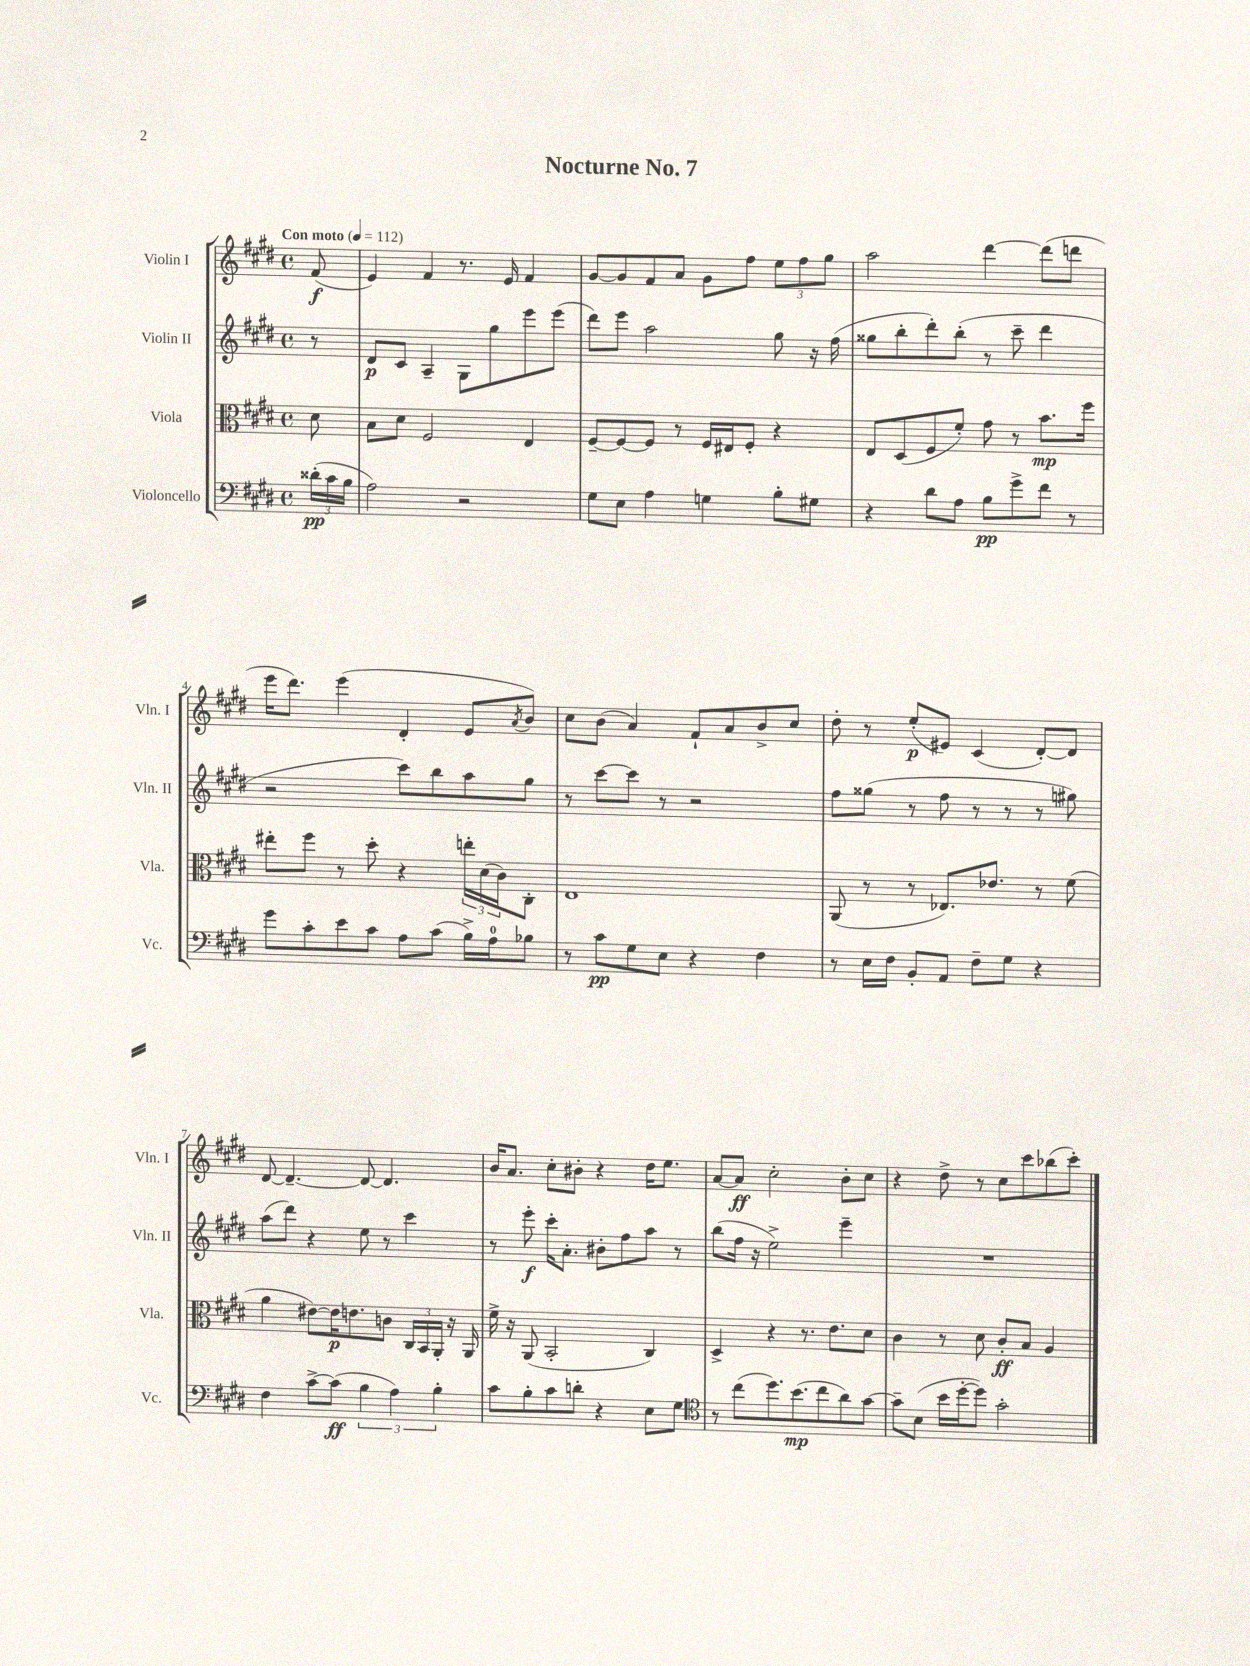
\header { title = "Nocturne No. 7" }
<<
\new StaffGroup <<
\new Staff = "s0" \with { instrumentName = "Violin I" shortInstrumentName = "Vln. I" } {
    \clef treble \key e \major \defaultTimeSignature \time 4/4 \partial 8 \tempo "Con moto" 4 = 112
    fis'8\f( |
    e'4) fis'4 r8. e'16 fis'4 |
    gis'8~ gis'8 fis'8 a'8 gis'8 fis''8 \tuplet 3/2 { e''8 fis''8 gis''8 } |
    a''2 dis'''4~ dis'''8( d'''8 |
    e'''16 dis'''8.) e'''4( dis'4-. e'8 \acciaccatura { a'8 } b'8) |
    cis''8 b'8( a'4) fis'8-! a'8 b'8-> cis''8 |
    dis''8-. r8 e''8-.\p( eis'8) cis'4( dis'8~-.) dis'8 |
    dis'8~ dis'4.~-- dis'8~ dis'4. |
    b'16 a'8. cis''8-. bis'8-. r4 dis''16 e''8. |
    a'8~ a'8\ff cis''2-. b'8-. cis''8 |
    r4 dis''8-> r8 cis''8 cis'''8 bes''8( cis'''8-.) \bar "|." |
}
\new Staff = "s1" \with { instrumentName = "Violin II" shortInstrumentName = "Vln. II" } {
    \clef treble \key e \major \defaultTimeSignature \time 4/4 \partial 8
    r8 |
    dis'8\p cis'8 a4-- gis8 gis''8 e'''8 e'''8( |
    dis'''8) e'''8 a''2 gis''8 r16 fis''16( |
    gisis''8 b''8-. dis'''8-.) b''8-.( r8 cis'''8-- dis'''4 |
    r2 cis'''8) b''8 a''8 gis''8 |
    r8 cis'''8~ cis'''8 r8 r2 |
    fis''8 gisis''8( r8 fis''8 r8 r8 r8 gis''8) |
    a''8( dis'''8) r4 e''8 r8 cis'''4 |
    r8 e'''8-.\f cis'''16-. a'8.-. bis'8-. fis''8 a''8 r8 |
    b''8( fis''16 r16 e''2->) e'''4-- |
    R1 \bar "|." |
}
\new Staff = "s2" \with { instrumentName = "Viola" shortInstrumentName = "Vla." } {
    \clef alto \key e \major \defaultTimeSignature \time 4/4 \partial 8
    dis'8 |
    b8 dis'8 fis2 e4 |
    fis8~-- fis8~ fis8 r8 fis16 eis16 fis8-. r4 |
    e8 dis8( fis8 fis'8-.) gis'8 r8 b'8.\mp fis''16 |
    eis''8-. fis''8 r8 dis''8-. r4 \tuplet 3/2 { e''16-. dis'16( cis'16) } cis8-. |
    e1 |
    a,8( r8 r8 ees8.) ees'8. r8 fis'8( |
    a'4 eis'8~) eis'16\p e'8. c'8 \tuplet 3/2 { cis16 b,16 a,16-. } r16 a,16 |
    fis'16-> r16 a,8( b,2-. cis4) |
    dis4-> r4 r8. e'8. dis'8 |
    cis'4 r8 dis'8 cis'8-.\ff b8 a4 \bar "|." |
}
\new Staff = "s3" \with { instrumentName = "Violoncello" shortInstrumentName = "Vc." } {
    \clef bass \key e \major \defaultTimeSignature \time 4/4 \partial 8
    \tuplet 3/2 { disis'16-.\pp( cis'16 b16 } |
    a2) r2 |
    gis8 e8 a4 g4 b8-. gis8 |
    r4 dis'8 a8 b8\pp gis'8-> fis'8 r8 |
    gis'8 cis'8-. e'8 cis'8 a8 cis'8( b16->) a16-0 bes8 |
    r8 cis'8\pp gis8 e8 r4 fis4 |
    r8 e16 fis16 b,8-. a,8 fis8-- gis8 r4 |
    fis4 cis'8~-> cis'8\ff( \tuplet 3/2 { b4 a4) b4-. } |
    cis'8 b8-. cis'8 d'8-. r4 e8 gis8 |
    \clef tenor r8 cis''8( dis''8.) b'8.\mp( cis''8 a'8) gis'8~ |
    gis'8-- b8( b'16 dis''16~-. dis''8) gis'2-. \bar "|." |
}
>>
>>
